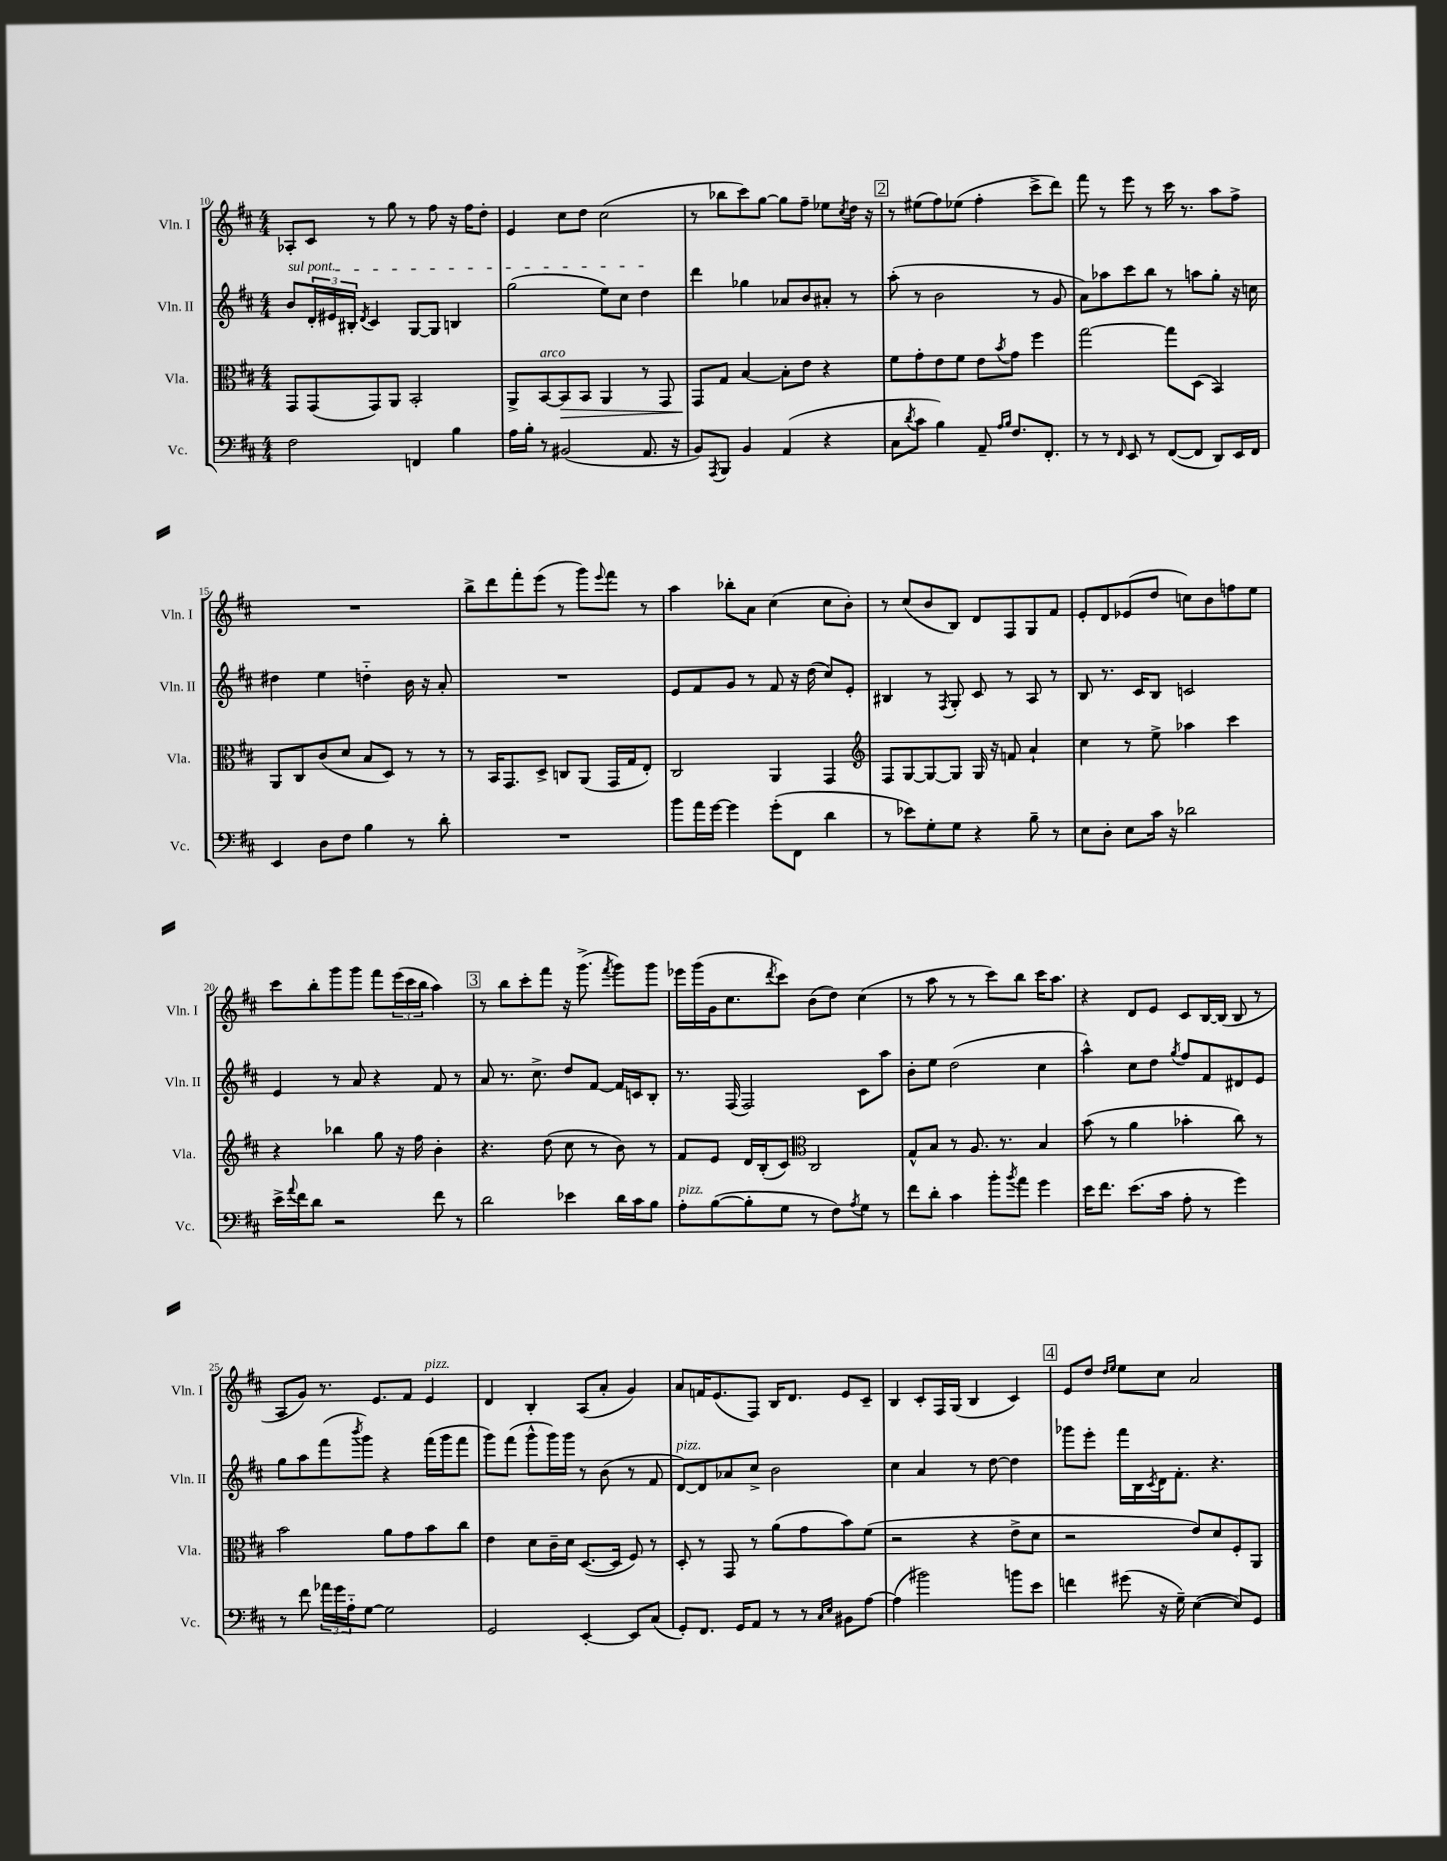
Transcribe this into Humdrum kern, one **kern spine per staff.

**kern	**kern	**kern	**kern
*staff4	*staff3	*staff2	*staff1
*clefF4	*clefC3	*clefG2	*clefG2
*k[f#c#]	*k[f#c#]	*k[f#c#]	*k[f#c#]
*M4/4	*M4/4	*M4/4	*M4/4
2F#	8GG	8b	8A-'
.	(8GG	24d'	8c#
.	.	24e#	.
.	.	24B#'	.
.	.	8qd	.
.	8GG)	4c#	8r
.	8AA	.	8gg
4FF	2BB'	[8G	8r
.	.	8G]	8ff#
4B	.	4B	16r
.	.	.	16ff#
.	.	.	8dd'
=	=	=	=
16A	8AA^	(2gg	4e
16B'	.	.	.
8r	[8BB	.	.
(2BB#	8BB]	.	8cc#
.	8BB	.	8dd
.	4AA	8ee)	(2cc#
.	.	8cc#	.
8.AA	8r	4dd	.
.	8GG	.	.
16r	.	.	.
=	=	=	=
8BB)	8GG	4ddd	8r
8qAAA	.	.	.
8BBB	8G	.	8bb-
4BB	[4B	4gg-	8ccc#)
.	.	.	[8gg
(4AA	8B']	8a-	8gg]
.	8e	8b	8ff#~
4r	4r	8a#'	8ee-
.	.	.	8qcc#
.	.	8r	16dd
.	.	.	16r
=	=	=	=
8C#	8f#	(8aa'	8r
8qd	.	.	.
8c#	8g'	8r	(8ee#
4B)	8e	2b	8ff#)
.	8f#	.	(8ee-
8AA~	8e	.	4ff#'
16qqA	.	.	.
16qqB	8qb	.	.
8.F#	8g	.	.
.	4ff#	8r	8ccc#^
8.FF#'	.	.	.
.	.	8g	8ddd)
=	=	=	=
8r	[2gg	8a)	8fff#
8r	.	8aa-	8r
16qqFF#	.	.	.
8EE	.	8ccc#	8eee
8r	.	8bb	8r
([8FF#	8gg]	8r	16ccc#
.	.	.	8.r
8FF#]	(8D	8aa	.
8DD)	4BB)	8gg'	8aa
16EE	.	16r	8ff#^
16FF#	.	16cc	.
=	=	=	=
4EE	8AA	4dd#	1r
.	8C#	.	.
8D	(8c#	4ee	.
8F#	8d	.	.
4B	8B	4dd'~	.
.	8D)	.	.
8r	8r	16b	.
.	.	16r	.
8d'	8r	8a'	.
=	=	=	=
1r	8r	1r	8bb^
.	16BB	.	8ddd
.	8.GG	.	.
.	.	.	8fff#'
.	8D^	.	(8eee
.	8C	.	8r
.	(8AA	.	8ggg)
.	.	.	8qqeee
.	16GG	.	8fff#
.	16G	.	.
.	8E')	.	8r
=	=	=	=
8b	2C#	8e	4aa
16a	.	8f#	.
[16g	.	.	.
4g]	.	8g	8bb-'
.	.	8r	8a
(8g'	4AA	8f#	(4cc#
8FF#	.	16r	.
.	.	(16dd	.
4d	4GG	8cc#)	8cc#
.	.	8e'	8b')
=	=	=	=
*	*clefG2	*	*
8r	8F#	4B#	8r
8e-)	[8G	.	(8cc#
8G'	8G_	8r	8b
.	.	8qF#	.
8G	8G]	8G'	8B)
4r	16G	8c#	8d
.	16r	.	.
.	8f	8r	8F#
8B~	4a`	8A	8G
8r	.	8r	8f#
=	=	=	=
8E	4cc#	8B	8e'
8D'	.	8.r	8d
8E	8r	.	(8e-
.	.	16c#	.
16c#	8ee^	8B	8dd
16r	.	.	.
2d-	4aa-	2c	8cc)
.	.	.	8b
.	4ccc#	.	8ff
.	.	.	8ee
=	=	=	=
16e^	4r	4e	8ccc#
8qqa	.	.	.
16f#	.	.	.
8d	.	.	8bb'
2r	4bb-	8r	8ggg
.	.	8a	8ggg
.	8gg	4r	8fff#
.	16r	.	(24eee
.	.	.	24ccc#
.	16ff#	.	.
.	.	.	24bb
8f#	4b'	8f#	4aa)
8r	.	8r	.
=	=	=	=
2d	4.r	8a	8r
.	.	8.r	8bb
.	.	.	8ccc#'
.	.	8.cc#^	.
.	(8dd	.	8fff#
4e-	8cc#	8dd	16r
.	.	.	(8.ggg^
.	8r	[8f#	.
.	.	.	8qfff#
16d	8b)	16f#]	8ggg)
16c#	.	16c	.
8B	8r	8B'	8ggg
=	=	=	=
8A'	8f#	8.r	16eee-
.	.	.	(16ggg
([8B	8e	.	16g
.	.	(16F#	8.cc#
8B']	16d	2F#)	.
.	(16B'	.	.
.	.	.	8qddd
8G	8c#)	.	8ccc#)
*	*clefC3	*	*
8r	2C#	.	(8b
8F#)	.	.	8dd)
8qA	.	.	.
8G	.	8c#	(4cc#
8r	.	8aa	.
=	=	=	=
8f#	8G^^	8b'	8r
8d'	8B	8ee	8aa
4c#	8r	(2dd	8r
.	8.A	.	8r
8b'	.	.	8ccc#)
.	8.r	.	.
8qb	.	.	.
8a	.	.	8bb
4g	4B	4cc#	16ccc#
.	.	.	8.aa
=	=	=	=
16e	(8b	4aa^^)	4r
8.f#	.	.	.
.	8r	.	.
(8.e	4a	8cc#	8d
.	.	8dd	8e
16c#	.	.	.
.	.	8qgg	.
8A'	4b-'	8ff#	8c#
8r	.	8f#	[16B
.	.	.	(16B]
4g)	8cc#)	8d#	8B
.	8r	8e	8r
=	=	=	=
8r	2b	8gg	8A
8f#	.	8aa	8g)
24a-	.	(8fff#	8.r
24g	.	.	.
24A'~	.	.	.
.	.	8qbbb	.
[8G	.	8ggg)	.
.	.	.	8.e
2G]	8a	4r	.
.	8g	.	8f#
.	8b	(16fff#	4e
.	.	16ggg	.
.	8cc#	8fff#	.
=	=	=	=
2GG	4e	8ggg)	4d
.	.	(8fff#	.
.	8d	8ggg^^	4B'
.	16c#~	16ggg)	.
.	16d	16ggg	.
[4EE'	([8.D	8r	(8A
.	.	(8b	8a'
.	16D]	.	.
8EE]	8F#)	8r	4g)
(8C#	8r	8f#	.
=	=	=	=
8GG')	8D'	[8d)	8a
8.FF#	8r	8d]	16f
.	.	.	(8.e
.	8GG	8a-	.
16GG	.	.	.
8AA	8r	8cc#^	8F#)
8r	(8a	2b	16B
.	.	.	8.d
8r	8g	.	.
16qqC#	.	.	.
16qqE	.	.	.
8BB#	8b)	.	8e
[8A	(8f#	.	8c#~
=	=	=	=
(4A]	2r	4cc#	4B
2b#)	.	4a	8c#'
.	.	.	16F#
.	.	.	(16G
.	4r	8r	4B
.	.	[8dd	.
8b	8e^	4dd]	4c#)
8e	8d	.	.
=	=	=	=
4f	2r	8ggg-	8e
.	.	8eee'	8dd
.	.	.	16qqdd
.	.	.	16qqee
(8g#	.	16fff#	8ee
.	.	16B	.
.	.	8qc#	.
16r	.	16d	8cc#
16G~)	.	8.f#'	.
([4E	8e)	.	2a
.	8d	4.r	.
8E])	8F#'	.	.
8GG	8AA	.	.
==	==	==	==
*-	*-	*-	*-
